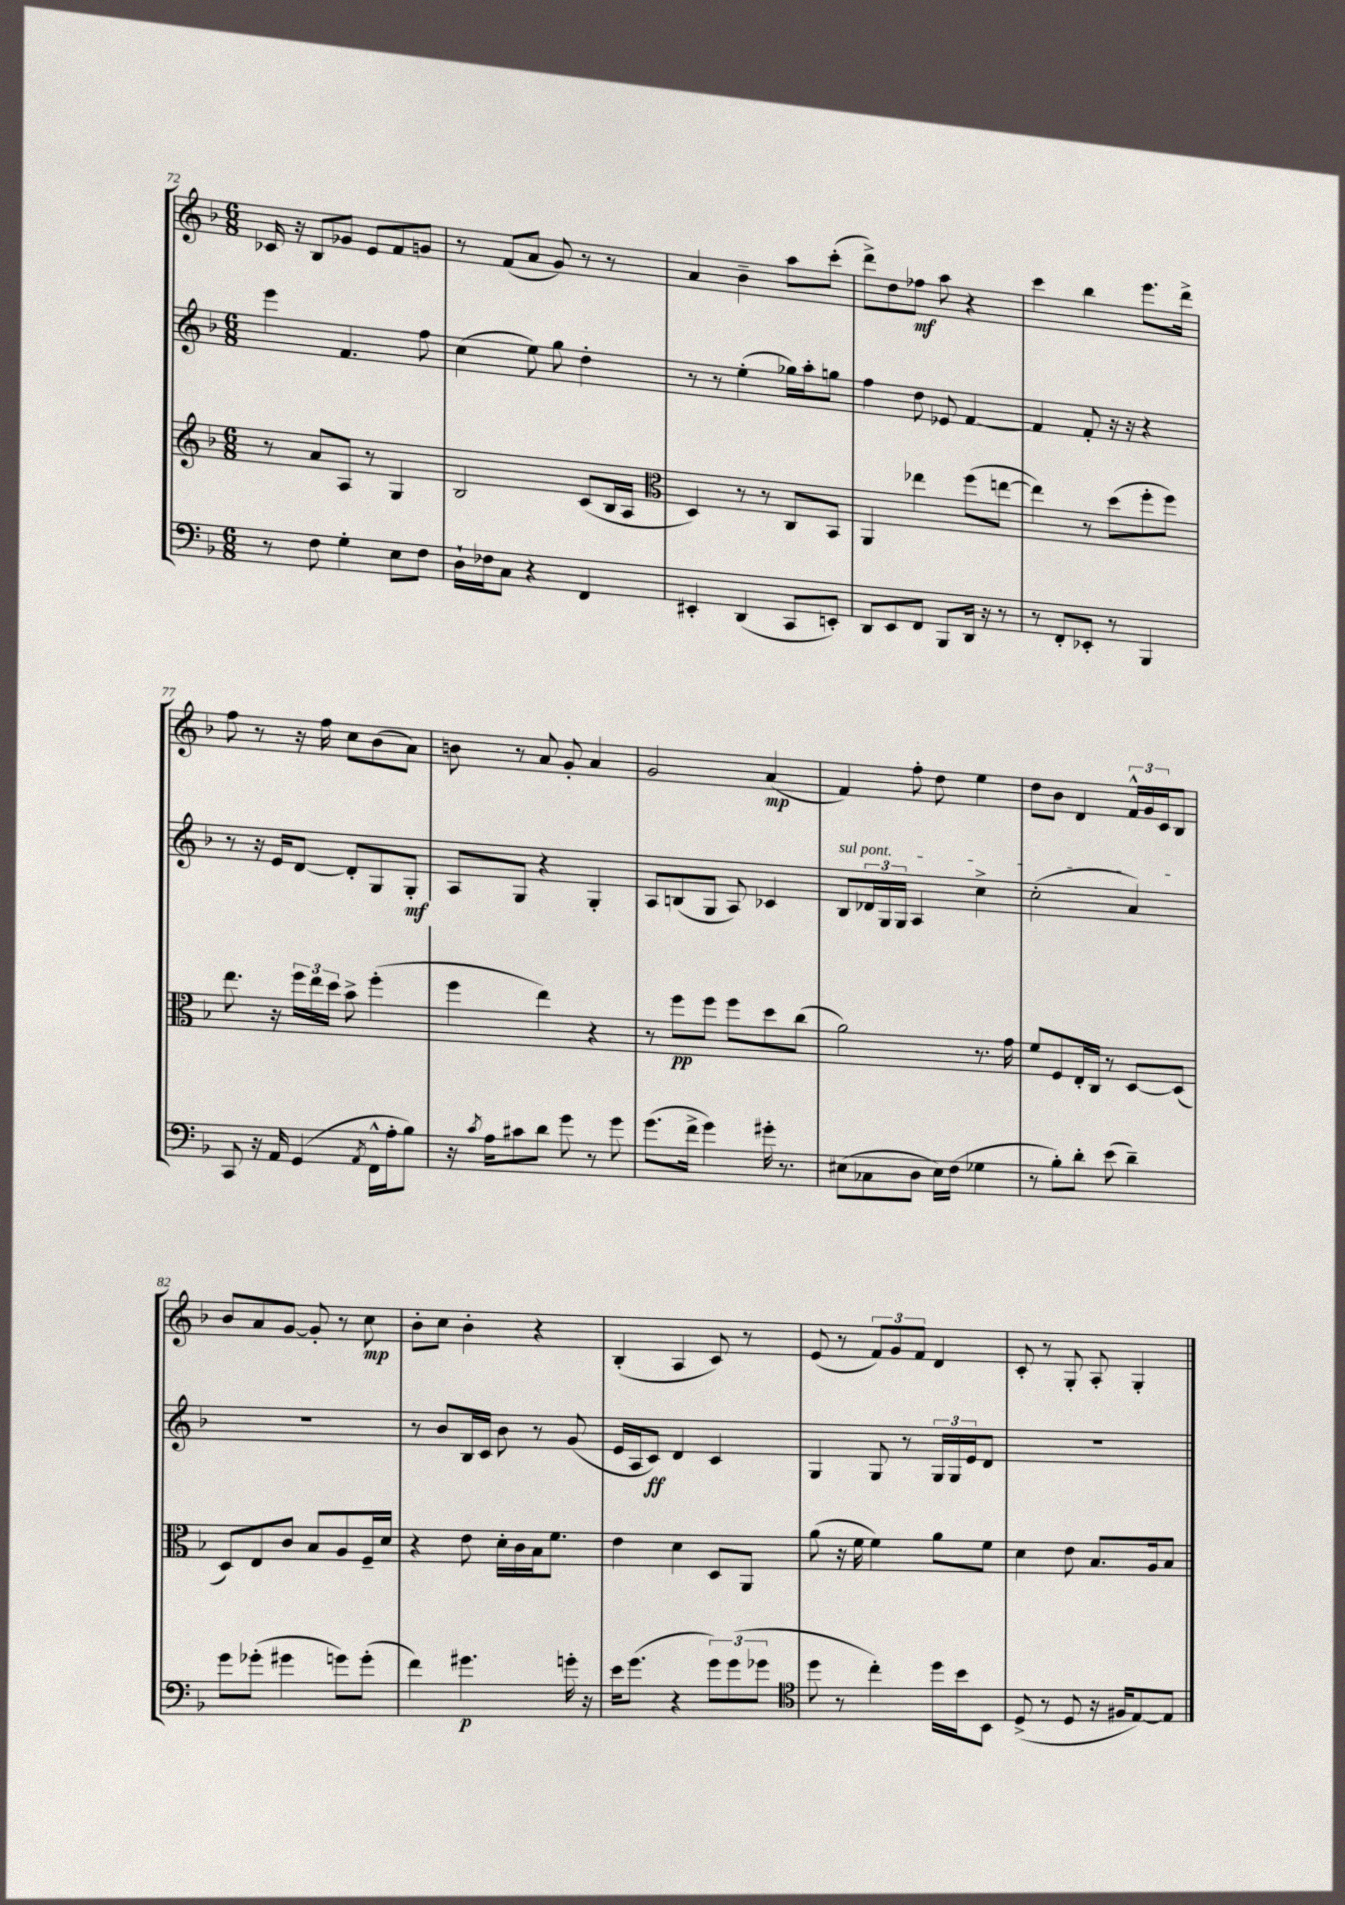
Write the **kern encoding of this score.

**kern	**dynam	**kern	**dynam	**kern	**dynam	**kern	**dynam
*part4	*part4	*part3	*part3	*part2	*part2	*part1	*part1
*staff4	*staff4	*staff3	*staff3	*staff2	*staff2	*staff1	*staff1
*clefF4	*	*clefG2	*	*clefG2	*	*clefG2	*
*k[b-]	*	*k[b-]	*	*k[b-]	*	*k[b-]	*
*M6/8	*	*M6/8	*	*M6/8	*	*M6/8	*
=72	=72	=72	=72	=72	=72	=72	=72
8r	.	8r	.	4eee\	.	16c-X/	.
.	.	.	.	.	.	16r	.
8F\	.	8a/L	.	.	.	8B-/L	.
4G'\	.	8A/J	.	4.f/	.	8g-X/J	.
.	.	8r	.	.	.	8e/L	.
8E\L	.	4G/	.	.	.	8f/	.
8F\J	.	.	.	8ff\	.	8gn/J	.
=73	=73	=73	=73	=73	=73	=73	=73
16D`\LL	.	2B-/	.	(4cc\	.	8r	.
16F-X\J	.	.	.	.	.	.	.
8C\J	.	.	.	.	.	(8f/L	.
4r	.	.	.	8ee\)	.	8a/J	.
.	.	.	.	8gg\	.	8g/)	.
4FF/	.	(8c/L	.	4dd'\	.	8r	.
.	.	16B-/L	.	.	.	8r	.
.	.	16A/JJ	.	.	.	.	.
=74	=74	=74	=74	=74	=74	=74	=74
*	*	*clefC3	*	*	*	*	*
4EE#X'/	.	4D/)	.	8r	.	4a/	.
.	.	.	.	8r	.	.	.
(4DD/	.	8r	.	(4ee'\	.	4b-~\	.
.	.	8r	.	.	.	.	.
8CC/L	.	8C/L	.	16gg-X\LL)	.	8aa\L	.
.	.	.	.	16aa'\J	.	.	.
8EEn'/J)	.	8BB-/J	.	8ggn\J	.	(8ccc'\J	.
=75	=75	=75	=75	=75	=75	=75	=75
8DD/L	.	4AA/	.	4ff\	.	8ddd^\L)	.
8EE/	.	.	.	.	.	8dd\	.
8FF/J	.	4ee-X\	.	8dd\	.	8ff-X\J	mf
8BBB-/L	.	.	.	8e-X/	.	8aa\	.
16DD/Jk	.	(8ff\L	.	[4f/	.	4r	.
16r	.	.	.	.	.	.	.
8r	.	[8een\J	.	.	.	.	.
=76	=76	=76	=76	=76	=76	=76	=76
8r	.	4ee\])	.	4f/]	.	4ccc\	.
8FF'/L	.	.	.	.	.	.	.
8EE-X'/J	.	8r	.	8f'/	.	4bb-\	.
8r	.	(8dd\L	.	16r	.	.	.
.	.	.	.	16r	.	.	.
4BBB-/	.	8ff'\	.	4r	.	8.eee\L	.
.	.	8ff\J)	.	.	.	.	.
.	.	.	.	.	.	16ddd^\Jk	.
!!LO:LB:g=z
=77	=77	=77	=77	=77	=77	=77	=77
8CC/	.	8.ee\	.	8r	.	8ff\	.
16r	.	.	.	16r	.	8r	.
16AA/	.	16r	.	16e/KL	.	.	.
(4GG/	.	24ff\LL	.	[8d/J	.	16r	.
.	.	24ee\	.	.	.	.	.
.	.	.	.	.	.	16ff\	.
.	.	24dd\JJ	.	.	.	.	.
.	.	8b-^\	.	8d'/L]	.	8cc\L	.
8qAA/	.	.	.	.	.	.	.
16FF^^\LL	.	(4ff'\	.	8G/	.	(8b-\	.
16A'\J	.	.	.	.	.	.	.
8B-\J)	.	.	.	8G'/J	mf	8a\J)	.
=78	=78	=78	=78	=78	=78	=78	=78
16r	.	4ff\	.	8A/L	.	8bn\	.
8qc/	.	.	.	.	.	.	.
16A\KL	.	.	.	.	.	.	.
8c#X\	.	.	.	8G/J	.	8r	.
8d\J	.	4ee\)	.	4r	.	8a/	.
8g\	.	.	.	.	.	8g'/	.
8r	.	4r	.	4G'/	.	4a/	.
8g\	.	.	.	.	.	.	.
=79	=79	=79	=79	=79	=79	=79	=79
(8.g\L	.	8r	.	8A/L	.	2g/	.
.	.	8ff\L	pp	(8Bn/	.	.	.
16f^\Jk	.	.	.	.	.	.	.
4g\)	.	8ff\J	.	8G/J	.	.	.
.	.	8ff\L	.	8A/)	.	.	.
16g#X'\	.	8dd\	.	4c-X/	.	(4a/	mp
8.r	.	.	.	.	.	.	.
.	.	(8cc\J	.	.	.	.	.
=80	=80	=80	=80	=80	=80	=80	=80
!	!	!	!	!LO:TX:a:i:t=sul pont.	!	!	!
(8E#X\L	.	2a\)	.	8B-/L	.	4f/)	.
8C-X\	.	.	.	24d-X/L	.	.	.
.	.	.	.	24G/	.	.	.
.	.	.	.	24G/JJ	.	.	.
8D\J	.	.	.	4A/	.	8ff'\	.
16E#\LL)	.	.	.	.	.	8dd\	.
(16F\JJ	.	.	.	.	.	.	.
4G-X\	.	8.r	.	4cc^\	.	4ee\	.
.	.	16g\	.	.	.	.	.
=81	=81	=81	=81	=81	=81	=81	=81
8r	.	8f/L	.	(2cc'\	.	8dd\L	.
8B-'\L)	.	8F/	.	.	.	8b-\J	.
8d'\J	.	16E'/L	.	.	.	4d/	.
.	.	16C/JJ	.	.	.	.	.
(8e\	.	8r	.	.	.	.	.
4d~\)	.	[8D/L	.	4a/)	.	24f^^/LL	.
.	.	.	.	.	.	24g/	.
.	.	.	.	.	.	24c/J	.
.	.	(8D/J]	.	.	.	8B-/J	.
!!LO:LB:g=z
=82	=82	=82	=82	=82	=82	=82	=82
8g\L	.	8D/L)	.	2.r	.	8b-/L	.
(8g-X'\J	.	8E/	.	.	.	8a/	.
4g#X\	.	8c/J	.	.	.	[8g/J	.
.	.	8B-/L	.	.	.	8g'/]	.
8gn\L)	.	8A/	.	.	.	8r	.
(8g'\J	.	16F~/L	.	.	.	8cc\	mp
.	.	16d/JJ	.	.	.	.	.
=83	=83	=83	=83	=83	=83	=83	=83
4f\)	.	4r	.	8r	.	8b-'\L	.
.	.	.	.	8b-/L	.	8cc\J	.
4.g#X\	p	8e\	.	16B-/L	.	4b-'\	.
.	.	.	.	16c/JJ	.	.	.
.	.	16d'\LL	.	8b-\	.	.	.
.	.	16c\	.	.	.	.	.
.	.	16B-\J	.	8r	.	4r	.
.	.	8.f\J	.	.	.	.	.
16gn'\	.	.	.	(8g/	.	.	.
16r	.	.	.	.	.	.	.
=84	=84	=84	=84	=84	=84	=84	=84
16e\KL	.	4e\	.	16e/LL	.	(4B-'/	.
(8.g\J	.	.	.	16A/J	.	.	.
.	.	.	.	8c/J)	ff	.	.
4r	.	4d\	.	4d/	.	4A/	.
12g\L)	.	8D/L	.	4c/	.	8c/)	.
(12g\	.	.	.	.	.	.	.
.	.	8AA/J	.	.	.	8r	.
12g-X\J	.	.	.	.	.	.	.
=85	=85	=85	=85	=85	=85	=85	=85
*clefC4	*	*	*	*	*	*	*
8dd\	.	(8a\	.	4G/	.	(8e/	.
8r	.	16r	.	.	.	8r	.
.	.	16f\	.	.	.	.	.
4cc'\)	.	4f\)	.	8G/	.	12f/L)	.
.	.	.	.	.	.	12g/	.
.	.	.	.	8r	.	.	.
.	.	.	.	.	.	12f/J	.
16dd\LL	.	8a\L	.	24G/LL	.	4d/	.
.	.	.	.	24G/	.	.	.
16b-\J	.	.	.	.	.	.	.
.	.	.	.	24e/J	.	.	.
8BB-\J	.	8f\J	.	8d/J	.	.	.
=86	=86	=86	=86	=86	=86	=86	=86
(8D^/	.	4d\	.	2.r	.	8c'/	.
8r	.	.	.	.	.	8r	.
8D/	.	8e\	.	.	.	8G'/	.
16r	.	8.B-/L	.	.	.	8A'/	.
16F#X/KL	.	.	.	.	.	.	.
[8E/)	.	.	.	.	.	4G'/	.
.	.	16A/k	.	.	.	.	.
8E/J]	.	8B-/J	.	.	.	.	.
==	==	==	==	==	==	==	==
*-	*-	*-	*-	*-	*-	*-	*-
